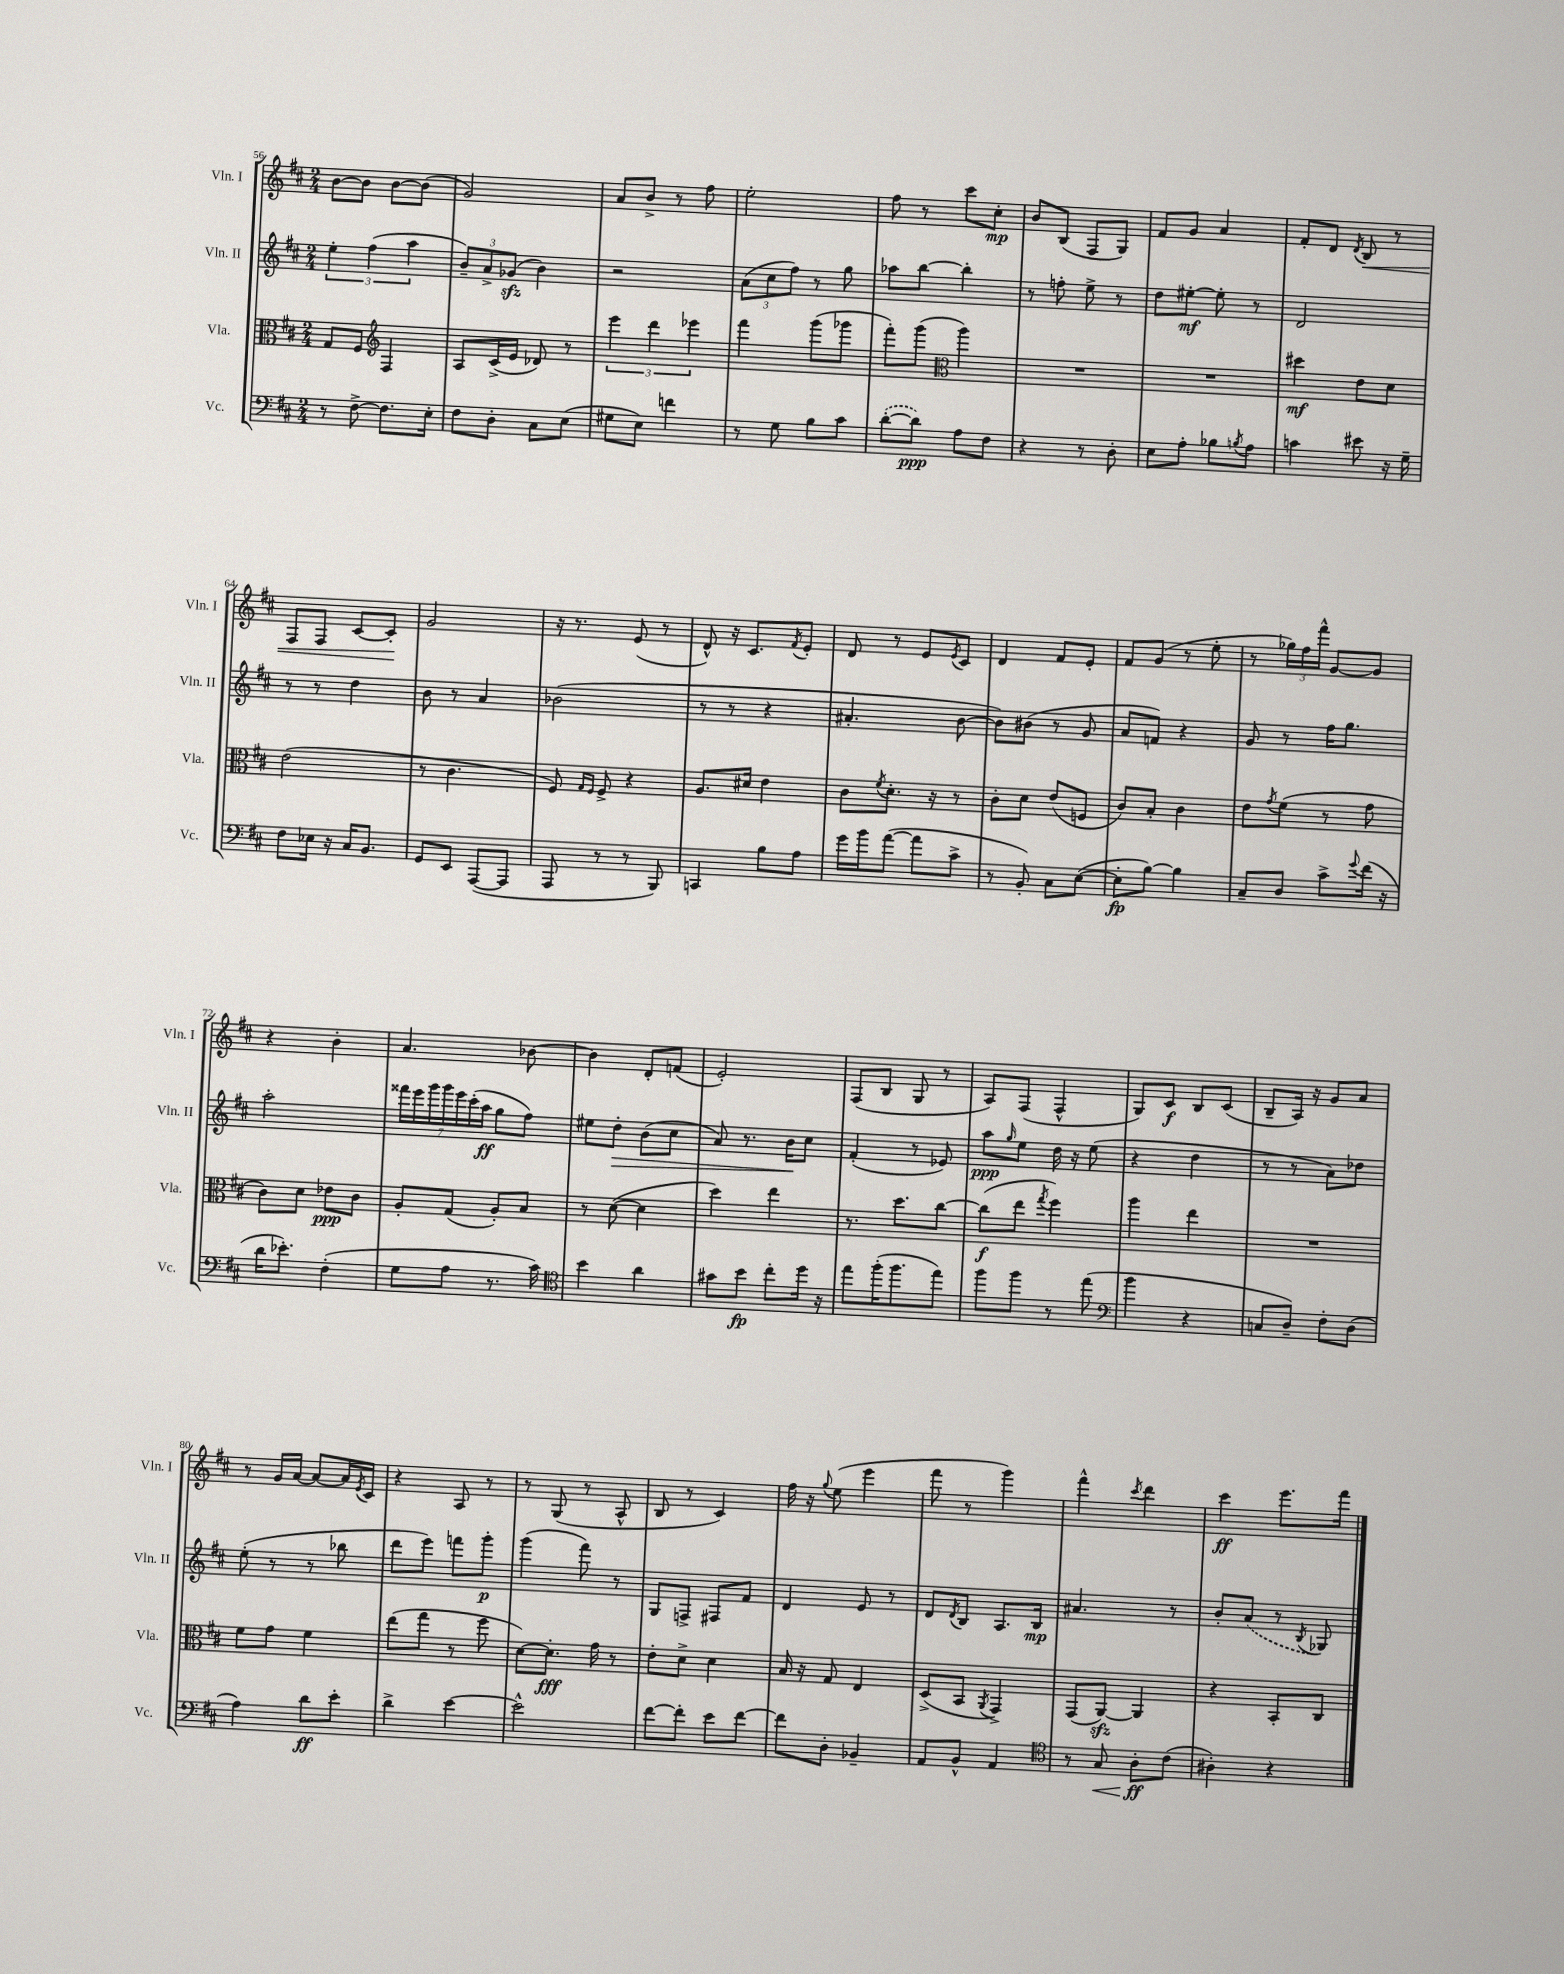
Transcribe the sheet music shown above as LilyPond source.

<<
\new StaffGroup <<
\new Staff = "s0" \with { instrumentName = "Vln. I" shortInstrumentName = "Vln. I" } {
    \clef treble \key d \major \numericTimeSignature \time 2/4
    b'8~ b'8 b'8~ b'8( |
    g'2) |
    a'8 b'8-> r8 fis''8 |
    e''2-. |
    fis''8 r8 cis'''8 cis''8-.\mp |
    b'8 b8( fis8 g8) |
    fis'8 g'8 a'4 |
    fis'8-. d'8 \acciaccatura { d'8 } b8\< r8 |
    fis8 fis8 cis'8~ cis'8-.\! |
    g'2 |
    r16 r8. e'8( r8 |
    d'8-^) r16 cis'8. \acciaccatura { fis'8 } e'8-. |
    d'8 r8 e'8 \acciaccatura { e'8 } cis'8 |
    d'4 fis'8 e'8-. |
    fis'8 g'8( r8 e''8-. |
    r8 \tuplet 3/2 { ges''16) fis''16 fis'''16-^ } g'8~ g'8 |
    r4 b'4-. |
    a'4. bes'8~ |
    bes'4 d'8-. f'8( |
    e'2-.) |
    fis8( b8 g8 r8 |
    a8) fis8( fis4-^ |
    g8) cis'8\f b8 cis'8( |
    b8-- a16) r16 g'8 a'8 |
    r8 g'16 a'16~ a'8~ a'16 \acciaccatura { e'8 } cis'16 |
    r4 a8 r8 |
    r8 g8( r8 a8-^ |
    b8 r8 cis'4) |
    fis''16 r16 \appoggiatura { g''8 } e''8( e'''4 |
    fis'''8 r8 g'''4) |
    fis'''4-^ \acciaccatura { cis'''8 } d'''4 |
    cis'''4\ff e'''8. fis'''16 \bar "|." |
}
\new Staff = "s1" \with { instrumentName = "Vln. II" shortInstrumentName = "Vln. II" } {
    \clef treble \key d \major \numericTimeSignature \time 2/4
    \tuplet 3/2 { e''4-. fis''4( a''4 } |
    \tuplet 3/2 { b'8--) a'8-> ges'8\sfz( } b'4) |
    r2 |
    \tuplet 3/2 { a'8( cis''8 fis''8) } r8 g''8 |
    aes''8 b''8~ b''4-. |
    r8 f''8-. e''8-> r8 |
    d''8 eis''8~-.\mf eis''8-. r8 |
    d'2 |
    r8 r8 d''4 |
    b'8 r8 a'4 |
    bes'2( |
    r8 r8 r4 |
    ais'4.-. b'8~ |
    b'8) bis'8( r8 g'8 |
    a'8 f'8) r4 |
    g'8 r8 fis''16 g''8. |
    a''2-. |
    \tuplet 7/4 { fisis'''16 e'''16 g'''16 g'''16 e'''16 cis'''16-.( a''16\ff } g''8 fis''8) |
    eis''8 d''8-.\> b'8( cis''8 |
    a'8) r8. b'16\! cis''8 |
    fis'4-.( r8 ees'8) |
    a''8\ppp \grace { g''16 } e''8 d''16 r16 e''8( |
    r4 d''4 |
    r8 r8 a'8) des''8 |
    e''8-.( r8 r8 bes''8 |
    d'''8 e'''8) f'''8 g'''8-.\p |
    g'''4( fis'''8) r8 |
    g8 f8-> fis8 fis'8 |
    d'4 e'8 r8 |
    d'8 \acciaccatura { d'8 } b8 a8. b16\mp |
    ais'4. r8 |
    b'8-. \once \slurDashed a'8( r8 \acciaccatura { b8 } ges8) \bar "|." |
}
\new Staff = "s2" \with { instrumentName = "Vla." shortInstrumentName = "Vla." } {
    \clef alto \key d \major \numericTimeSignature \time 2/4
    g8 fis8 \clef treble fis4 |
    a8 cis'16->( e'16 des'8) r8 |
    \tuplet 3/2 { e'''4 d'''4 ees'''4 } |
    fis'''4 g'''8( ges'''8 |
    fis'''8-.) g'''8( \clef alto a''4) |
    R2 |
    R2 |
    dis''4\mf e'8 d'8 |
    e'2( |
    r8 cis'4. |
    fis8) \grace { g16 fis16 } fis8-> r4 |
    a8. dis'16 e'4 |
    cis'8 \acciaccatura { fis'8 } d'8.-. r16 r8 |
    cis'8-. d'8 e'8( f8 |
    cis'8) b8-. cis'4 |
    e'8 \acciaccatura { g'8 } fis'8( r8 g'8 |
    cis'8) d'8 ees'8\ppp cis'8 |
    a8-. g8( a8-.) b8 |
    r8 d'8~( d'4 |
    d''4) e''4 |
    r8. d''8. cis''8~ |
    cis''8\f( e''8 \acciaccatura { g''8 } fis''4) |
    a''4 e''4 |
    R2 |
    fis'8 g'8 fis'4 |
    e''8( g''8 r8 fis''8 |
    d'8~) d'8.-.\fff g'16 r8 |
    e'8-. d'8-> d'4 |
    b16 r16 g8 e4 |
    d8->( b,8 \acciaccatura { a,8 } g,4->) |
    g,8( a,8~\sfz) a,4 |
    r4 b,8-. cis8 \bar "|." |
}
\new Staff = "s3" \with { instrumentName = "Vc." shortInstrumentName = "Vc." } {
    \clef bass \key d \major \numericTimeSignature \time 2/4
    r8 fis8~-> fis8. e16-. |
    fis8 d8-. cis8 e8( |
    gis8 e8) f'4 |
    r8 g8 b8 cis'8 |
    \once \slurDashed d'8~-.( d'8\ppp) a8 fis8 |
    r4 r8 d8-. |
    e8 a8-. bes8 \acciaccatura { b8 } a8 |
    c'4 eis'8 r16 g16-- |
    fis8 ees16 r16 cis16 b,8. |
    g,8 e,8 a,,8~( a,,8 |
    a,,8 r8 r8 b,,8) |
    c,4 b8 a8 |
    g'16 b'16 a'8~( a'8 cis'8-> |
    r8 b,8-.) cis8 e8~( |
    e8-.\fp b8~) b4 |
    cis8-- d8 cis'8-> \appoggiatura { g'8 } fis'16( r16 |
    d'16 ees'8.-.) fis4-.( |
    g8 a8 r8. cis'16) |
    \clef tenor b'4 a'4 |
    gis'8 b'8\fp cis''8-. d''16 r16 |
    e''8 fis''16-.( fis''8. e''8) |
    fis''8 fis''8 r8 e''8( |
    \clef bass b'4 r4 |
    c8 d8--) fis8-. d8( |
    a4) d'8\ff e'8-. |
    d'4-> e'4~ |
    e'2-^ |
    fis'8~ fis'8-. e'8 fis'8~ |
    fis'8 d8-. bes,4-- |
    a,8 b,8-^ a,4 |
    \clef tenor r8 g8\< a8-.\ff\! cis'8( |
    ais4-.) r4 \bar "|." |
}
>>
>>
\layout { \context { \Score currentBarNumber = #56 } }
